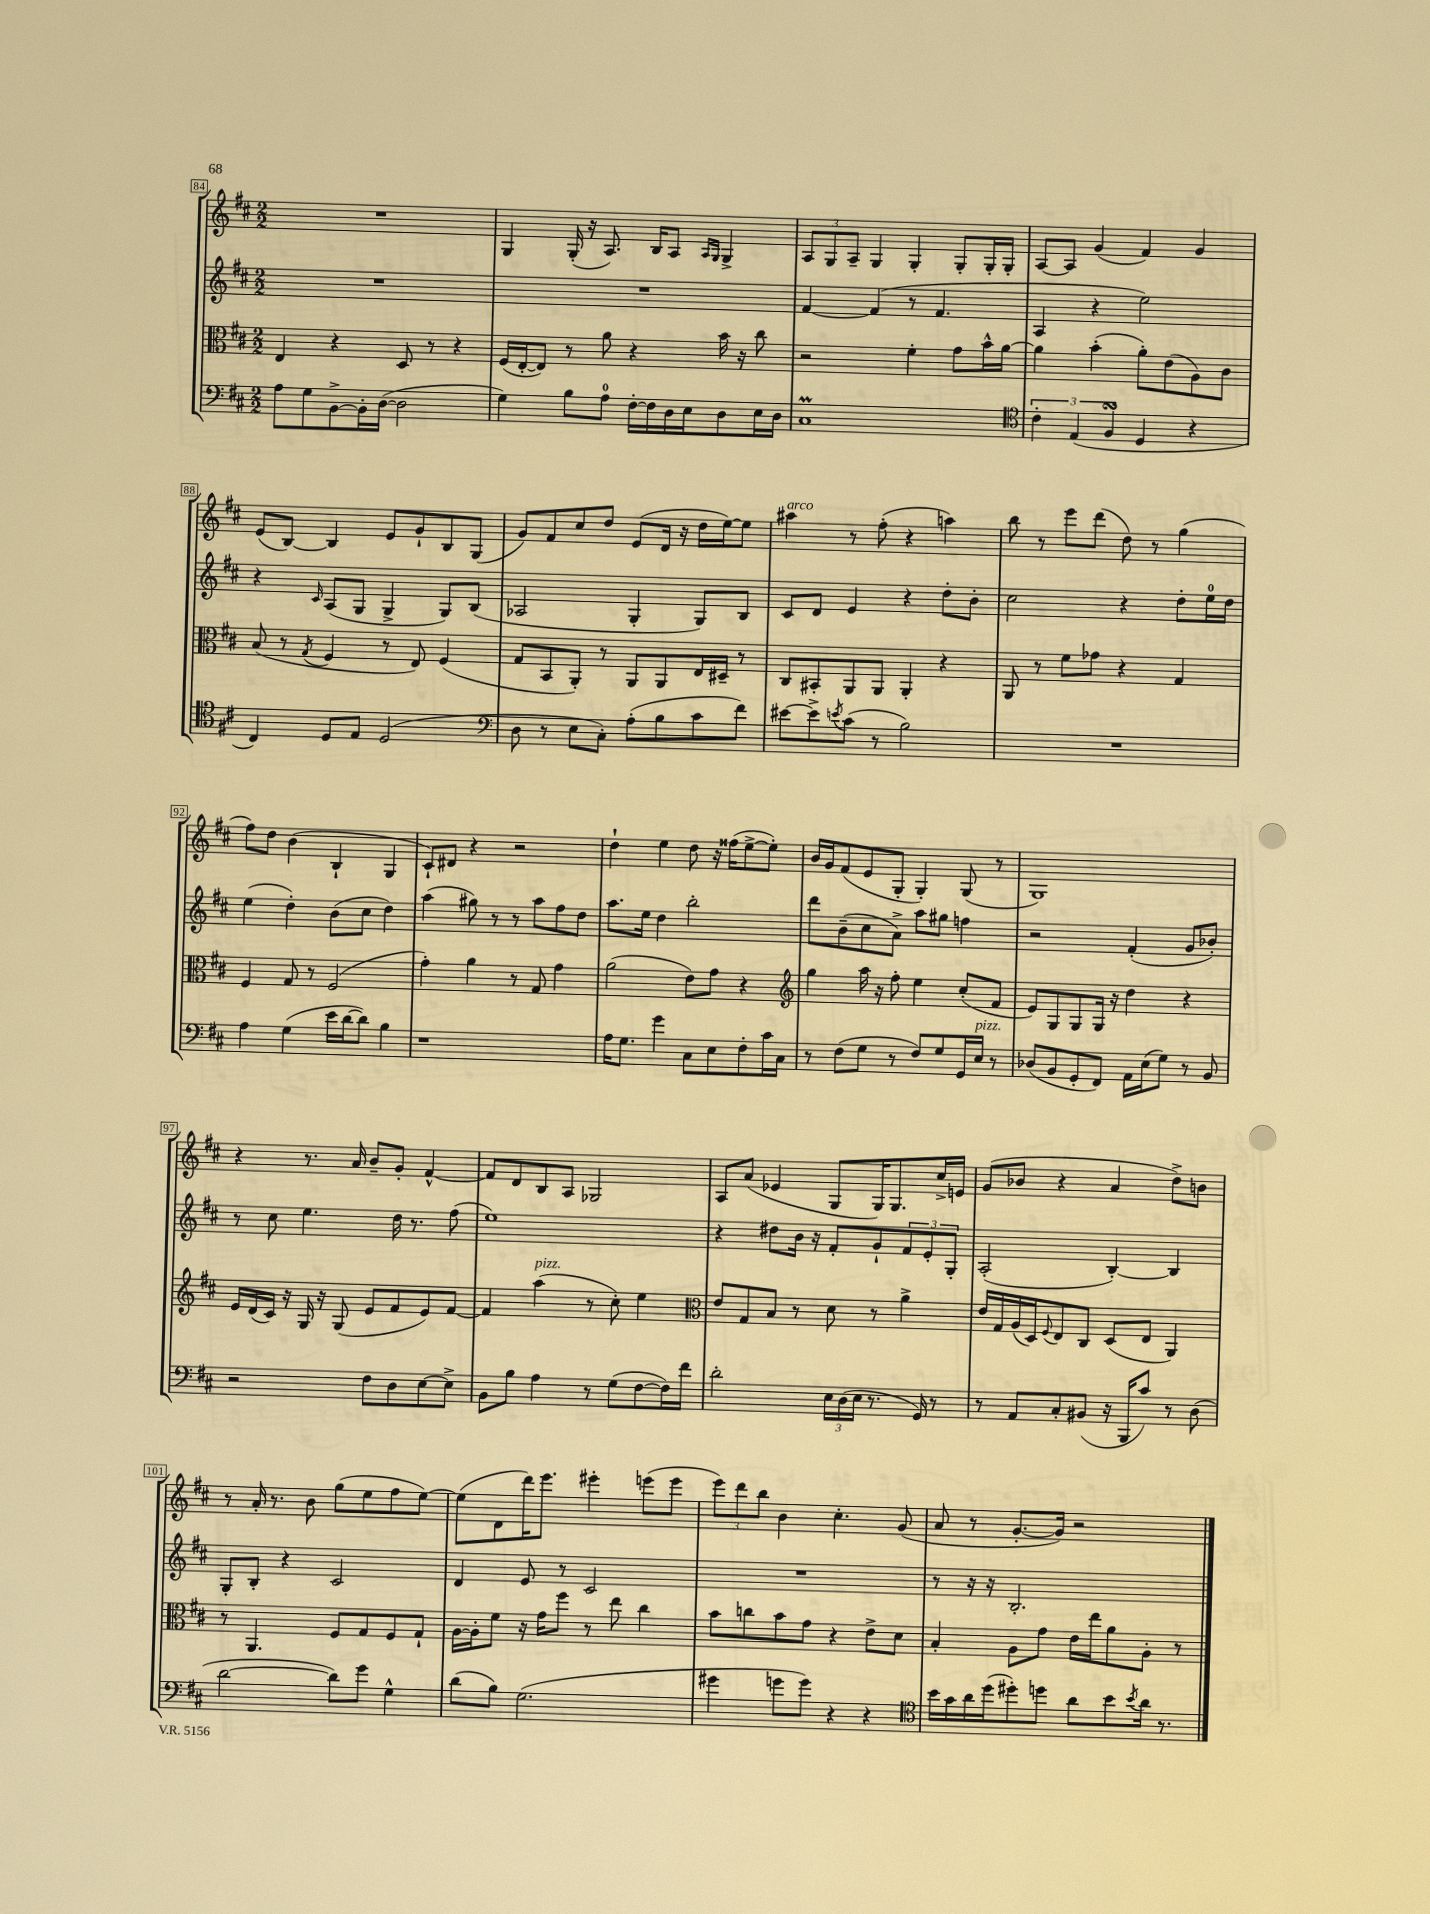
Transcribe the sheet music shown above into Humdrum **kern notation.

**kern	**kern	**kern	**kern
*part4	*part3	*part2	*part1
*staff4	*staff3	*staff2	*staff1
*clefF4	*clefC3	*clefG2	*clefG2
*k[f#c#]	*k[f#c#]	*k[f#c#]	*k[f#c#]
*M2/2	*M2/2	*M2/2	*M2/2
=84	=84	=84	=84
8A\L	4E/	1r	1r
8G\	.	.	.
[8BB^\	4r	.	.
16BB'\L]	.	.	.
([16D\JJ	.	.	.
2D\]	8D/	.	.
.	8r	.	.
.	4r	.	.
=85	=85	=85	=85
4G\)	(16F#/LL	1r	4G/
.	[16E'/J	.	.
.	8E/J])	.	.
8B\L	8r	.	(16G'/
.	.	.	16r
8A\J	8a\	.	8.A/)
[16F#'\LL	4r	.	.
16F#\]	.	.	16B/KL
16D\	.	.	8A/J
16E\J	.	.	.
.	.	.	16qqA/LL
.	.	.	16qqG/JJ
8D\	16b\	.	4G^/
.	16r	.	.
16E\L	8cc#\	.	.
16D\JJ	.	.	.
=86	=86	=86	=86
1C#m	2r	[4f#/	12A/L
.	.	.	12G/
.	.	.	12A~/J
.	.	(4f#/]	4G/
.	4f#'\	8r	4G'/
.	.	4.f#/	.
.	8g\L	.	8G'/L
.	16b^^\L	.	16G'/L
.	[16a\JJ	.	16G'/JJ
=87	=87	=87	=87
*clefC4	*	*	*
6c#'\	4a\]	4A/	[8A/L
.	.	.	8A/J]
(6E/	.	.	.
.	(4b'\	4r	(4g/
6F#sSsS/	.	.	.
4D/	8a'\L)	2ee\)	4f#/)
.	(8e\	.	.
4r	8A\)	.	4g/
.	8c#\J	.	.
!!LO:LB:g=z
=88	=88	=88	=88
4C#/)	(8B/	4r	(8e/L
.	8r	.	[8B/J)
.	8qG/	16qqc#/	.
8D/L	4F#/	(8A/L	4B/]
8E/J	.	8G/J	.
(2D/	8r	4G^/	8e/L
.	8E/)	.	8g`/
.	(4F#/	8G/L)	8B/
.	.	(8B/J	(8G/J
=89	=89	=89	=89
*clefF4	*	*	*
8D\	8G/L	2A-X/	8g/L)
8r	8BB/	.	8f#/
8E\L	8AA'/J)	.	8cc#/
8C#'\J)	8r	.	8dd/J
(8A'\L	8AA/L	4G'/	(8e/L
8B\	8AA/	.	16d/Jk
.	.	.	16r
8c#\	16E/L	8G/L)	16dd\LL
.	16D#X~/JJ	.	[16ee\J)
8f#\J)	8r	8B/J	8ee\J]
=90	=90	=90	=90
!	!	!	!LO:TX:a:i:t=arco
[8e#X\L	8C#/L	8c#/L	4aa#X\
8e#^\]	8BB#X'/	8d/J	.
8qen/	.	.	.
(8c#\J	8AA/	4e/	8r
8r	8AA/J	.	(8ff#'\
2B\)	4AA'/	4r	4r
.	4r	8dd'\L	4aan\)
.	.	8b'\J	.
=91	=91	=91	=91
1r	8AA/	2cc#\	8bb\
.	8r	.	8r
.	8f#\L	.	8eee\L
.	8g-X\J	.	(8ddd\J
.	4r	4r	8dd\)
.	.	.	8r
.	4G/	8dd'\L	(4gg\
.	.	16ee\L	.
.	.	16dd\JJ	.
!!LO:LB:g=z
=92	=92	=92	=92
4A\	4F#/	(4ee\	8ff#\L)
.	.	.	8dd\J
(4G\	8G/	4dd'\)	(4b\
.	8r	.	.
16e\LL	(2F#/	(8b\L	4B`/
[16d\J	.	.	.
8d\J])	.	8cc#\J	.
4B\	.	4dd\)	4G/
=93	=93	=93	=93
1r	4g'\)	(4aa\	8c#`/L)
.	.	.	8d#X/J
.	4a\	8gg#X\)	4r
.	.	8r	.
.	8r	8r	2r
.	8G/	8aa\L	.
.	4g\	8ff#\	.
.	.	8dd\J	.
=94	=94	=94	=94
16A\KL	(2a\	8.aa\L	4dd`\
8.G\J	.	.	.
.	.	16ee\Jk	.
4g\	.	4dd\	4ee\
8C#\L	8e\L)	2bb'\	8dd\
8E\	8g\J	.	16r
.	.	.	(16ff##X\KL
8F#'\	4r	.	[8ee^\
16c#\L	.	.	8ee'\J])
16C#\JJ	.	.	.
=95	=95	=95	=95
*	*clefG2	*	*
8r	4gg\	8ddd\L	16b/LL
.	.	.	16g/J
(8F#\L	.	(8b~\	(8f#/
8G\J	16aa\	8cc#\	8e/
.	16r	.	.
8r	8ff#'\	8a^\J)	8G'/J
8F#/L)	4ee\	8aa\L	4G'/)
8G/	.	8gg#X\J	.
16GG/L	(8cc#'/L	4ffn\	(8G/
!LO:TX:a:i:t=pizz.	!	!	!
16E/JJ	.	.	.
8r	8f#/J	.	8r
=96	=96	=96	=96
(8D-X/L	8e/L)	2r	1G)
8BB/	8G/	.	.
8GG'/	8G/	.	.
8FF#/J)	16G/Jk	.	.
.	16r	.	.
16AA\LL	4dd\	(4f#'/	.
(16E\J	.	.	.
8G\J)	.	.	.
8r	4r	8g/L	.
8BB/	.	8b-X'/J)	.
!!LO:LB:g=z
=97	=97	=97	=97
2r	16e/LL	8r	4r
.	(16d/	.	.
.	16c#/JJ)	8cc#\	.
.	16r	.	.
.	16G/	4.ee\	8.r
.	16r	.	.
.	(8G/	.	.
.	.	.	16a/
8F#\L	8e/L	.	8b~/L
8D\	8f#/	16dd\	8g'/J
.	.	8.r	.
[8E\	8e/)	.	[4f#^^/
8E^\J]	[8f#/J	(8ff#\	.
=98	=98	=98	=98
8BB\L	4f#/]	1ee)	8f#/L]
8B\J	.	.	8d/
!	!LO:TX:a:i:t=pizz.	!	!
4A\	(4aa\	.	8B/
.	.	.	8A/J
8r	8r	.	2G-X/
(8G\L	8cc#'\)	.	.
[8F#\	4ee\	.	.
16F#\L])	.	.	.
16f#\JJ	.	.	.
=99	=99	=99	=99
*	*clefC3	*	*
2d'\	8e/L	4r	8A/L
.	8G/	.	(8a/J
.	8B/J	8dd#X\L	4e-X/
.	8r	16b\Jk	.
.	.	16r	.
24E\LL	8d\	8f#'/L	8G/L
(24D\	.	.	.
24E\JJ	.	.	.
8.r	8r	8g`/	16G/K)
.	.	.	8.G/
.	4a^\	12f#/	.
16GG/)	.	.	.
.	.	12e'/	.
8r	.	.	16cc#^/L
.	.	12G'/J	.
.	.	.	16en/JJ
=100	=100	=100	=100
8r	16e/LL	(2A'/	(8g/L
.	16G/	.	.
8AA/L	(16A/	.	8b-X/J
.	16D/J)	.	.
.	8qqF#/	.	.
8C#'/	8E/	.	4r
(8BB#X/J	8C#/J	.	.
16r	(8D/L	[4B'/)	4a/
16BBB/KL	.	.	.
8c#/J)	8E/J	.	.
8r	4AA/)	4B/]	8dd^\L)
(8D\	.	.	8bn\J
!!LO:LB:g=z
=101	=101	=101	=101
[2d\	8r	8G'/L	8r
.	4.AA/	8B'/J	16a'/
.	.	.	8.r
.	.	4r	.
.	.	.	8b\
8d\L])	8F#/L	2c#/	(8gg\L
8g\J	8G/	.	8ee\
4G^^\	8F#/	.	8ff#\
.	8G`/J	.	[8ee\J)
=102	=102	=102	=102
(8d\L	[16A\LL	4d/	(8ee\L]
.	16A'\J]	.	.
8B\J)	8f#\J	.	8d\
(2.G\	16r	8e/	16ddd\K)
.	16g\KL	.	8.eee\J
.	8ff#\J	8r	.
.	8r	2c#/	4eee#X'\
.	8ee\	.	.
.	4cc#\	.	(8eeen\L
.	.	.	8eee\J
=103	=103	=103	=103
4g#X\	8b\L	1r	12eee\L)
.	.	.	12ddd\
.	8ccn\	.	.
.	.	.	12bb\J
8gn\L	8b\	.	4b\
8g\J)	8g\J	.	.
4r	4r	.	4.cc#'\
4r	8e^\L	.	.
.	8d\J	.	(8g/
=104	=104	=104	=104
*clefC4	*	*	*
16b\LL	4B'/	8r	8a/
16g\	.	.	.
16a\	.	16r	8r
(16dd\J	.	16r	.
8dd#X'\)	8A\L	2.B'/	[8.g'/L
8ddn\J	8g\J	.	.
.	.	.	16g/Jk])
8a\L	16e\LL	.	2r
.	16ee\J	.	.
8b\	8a\	.	.
8qb/	.	.	.
16a\Jk	8A'\J	.	.
8.r	.	.	.
.	8r	.	.
==	==	==	==
*-	*-	*-	*-
